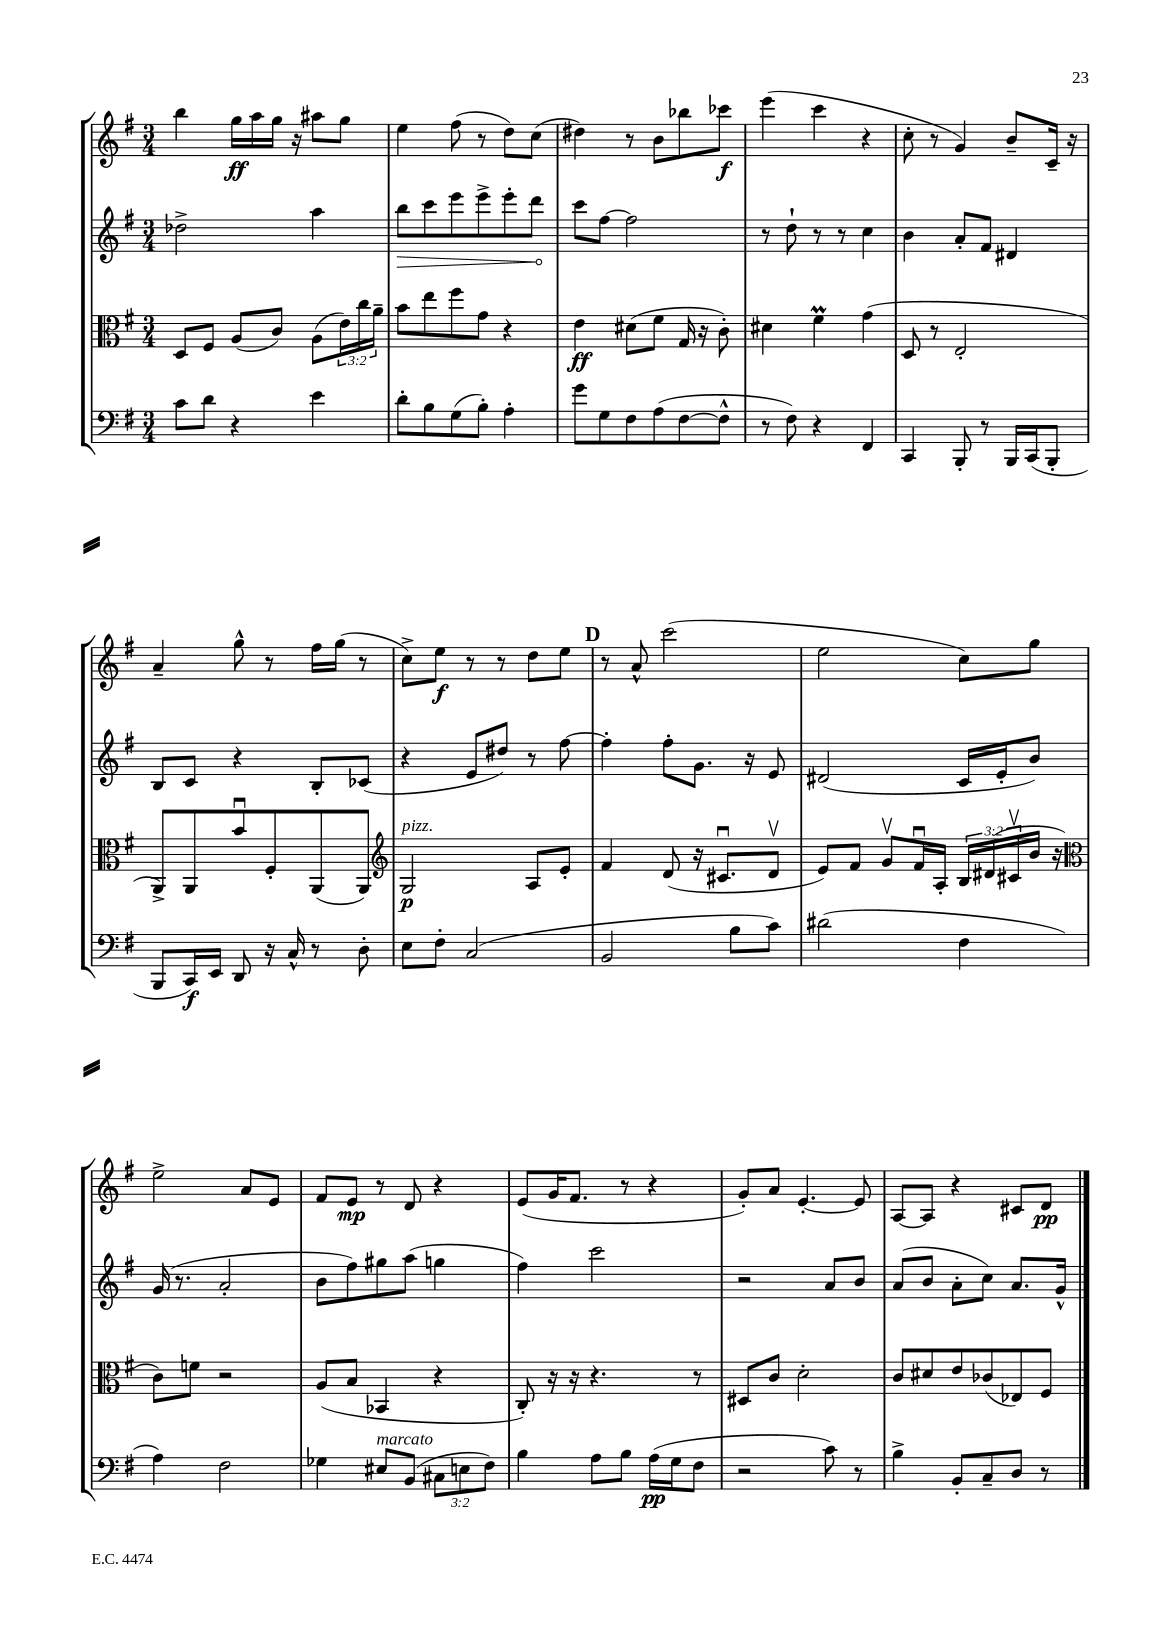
<<
\new StaffGroup <<
\new Staff = "s0" {
    \clef treble \key g \major \numericTimeSignature \time 3/4
    b''4 g''16\ff a''16 g''16 r16 ais''8 g''8 |
    e''4 fis''8( r8 d''8) c''8( |
    dis''4) r8 b'8 bes''8 ces'''8\f |
    e'''4( c'''4 r4 |
    c''8-. r8 g'4) b'8-- c'16-- r16 |
    a'4-- g''8-^ r8 fis''16 g''16( r8 |
    c''8->) e''8\f r8 r8 d''8 e''8 |
    \mark \markup { \bold "D" } r8 a'8-^ c'''2( |
    e''2 c''8) g''8 |
    e''2-> a'8 e'8 |
    fis'8 e'8\mp r8 d'8 r4 |
    e'8( g'16 fis'8. r8 r4 |
    g'8-.) a'8 e'4.~-. e'8 |
    a8~ a8 r4 cis'8 d'8\pp \bar "|." |
}
\new Staff = "s1" {
    \clef treble \key g \major \numericTimeSignature \time 3/4
    des''2-> a''4 |
    \once \override Hairpin.circled-tip = ##t b''8\> c'''8 e'''8 e'''8-> e'''8-. d'''8\! |
    c'''8 fis''8~ fis''2 |
    r8 d''8-! r8 r8 c''4 |
    b'4 a'8-. fis'8 dis'4 |
    b8 c'8 r4 b8-. ces'8( |
    r4 e'8 dis''8) r8 fis''8~ |
    \mark \markup { \bold "D" } fis''4-. fis''8-. g'8. r16 e'8 |
    dis'2( c'16 e'16-. b'8) |
    g'16( r8. a'2-. |
    b'8 fis''8) gis''8 a''8( g''4 |
    fis''4) c'''2 |
    r2 a'8 b'8 |
    a'8( b'8 a'8-. c''8) a'8. g'16-^ \bar "|." |
}
\new Staff = "s2" {
    \clef alto \key g \major \numericTimeSignature \time 3/4 \override Staff.TupletNumber.text = #tuplet-number::calc-fraction-text
    d8 fis8 a8( c'8) a8( \tuplet 3/2 { e'16) c''16 a'16-- } |
    b'8 e''8 fis''8 g'8 r4 |
    e'4\ff dis'8( fis'8 g16 r16 c'8-.) |
    dis'4 fis'4\prall g'4( |
    d8 r8 e2-. |
    a,8->) a,8 b'8\downbow fis8-. a,8( a,8) |
    \clef treble g2\p^\markup { \italic "pizz." } a8 e'8-. |
    \mark \markup { \bold "D" } fis'4 d'8( r16 cis'8.\downbow d'8\upbow |
    e'8) fis'8 g'8\upbow fis'16\downbow a16-. \tuplet 3/2 { b16 dis'16( cis'16\upbow } b'16 r16 |
    \clef alto c'8) f'8 r2 |
    a8( b8 bes,4 r4 |
    c8-.) r16 r16 r4. r8 |
    dis8 c'8 d'2-. |
    c'8 dis'8 e'8 ces'8( ees8) fis8 \bar "|." |
}
\new Staff = "s3" {
    \clef bass \key g \major \numericTimeSignature \time 3/4 \override Staff.TupletNumber.text = #tuplet-number::calc-fraction-text
    c'8 d'8 r4 e'4 |
    d'8-. b8 g8( b8-.) a4-. |
    g'8 g8 fis8 a8( fis8~ fis8-^ |
    r8 fis8) r4 fis,4 |
    c,4 b,,8-. r8 b,,16 c,16( b,,8-. |
    b,,8 c,16\f) e,16 d,8 r16 c16-^ r8 d8-. |
    e8 fis8-. c2( |
    \mark \markup { \bold "D" } b,2 b8 c'8) |
    dis'2( fis4 |
    a4) fis2 |
    ges4 eis8^\markup { \italic "marcato" } b,8( \tuplet 3/2 { cis8 e8 fis8) } |
    b4 a8 b8 a16\pp( g16 fis8 |
    r2 c'8) r8 |
    b4-> b,8-. c8-- d8 r8 \bar "|." |
}
>>
>>
\layout { \context { \Score \remove "Bar_number_engraver" } }
